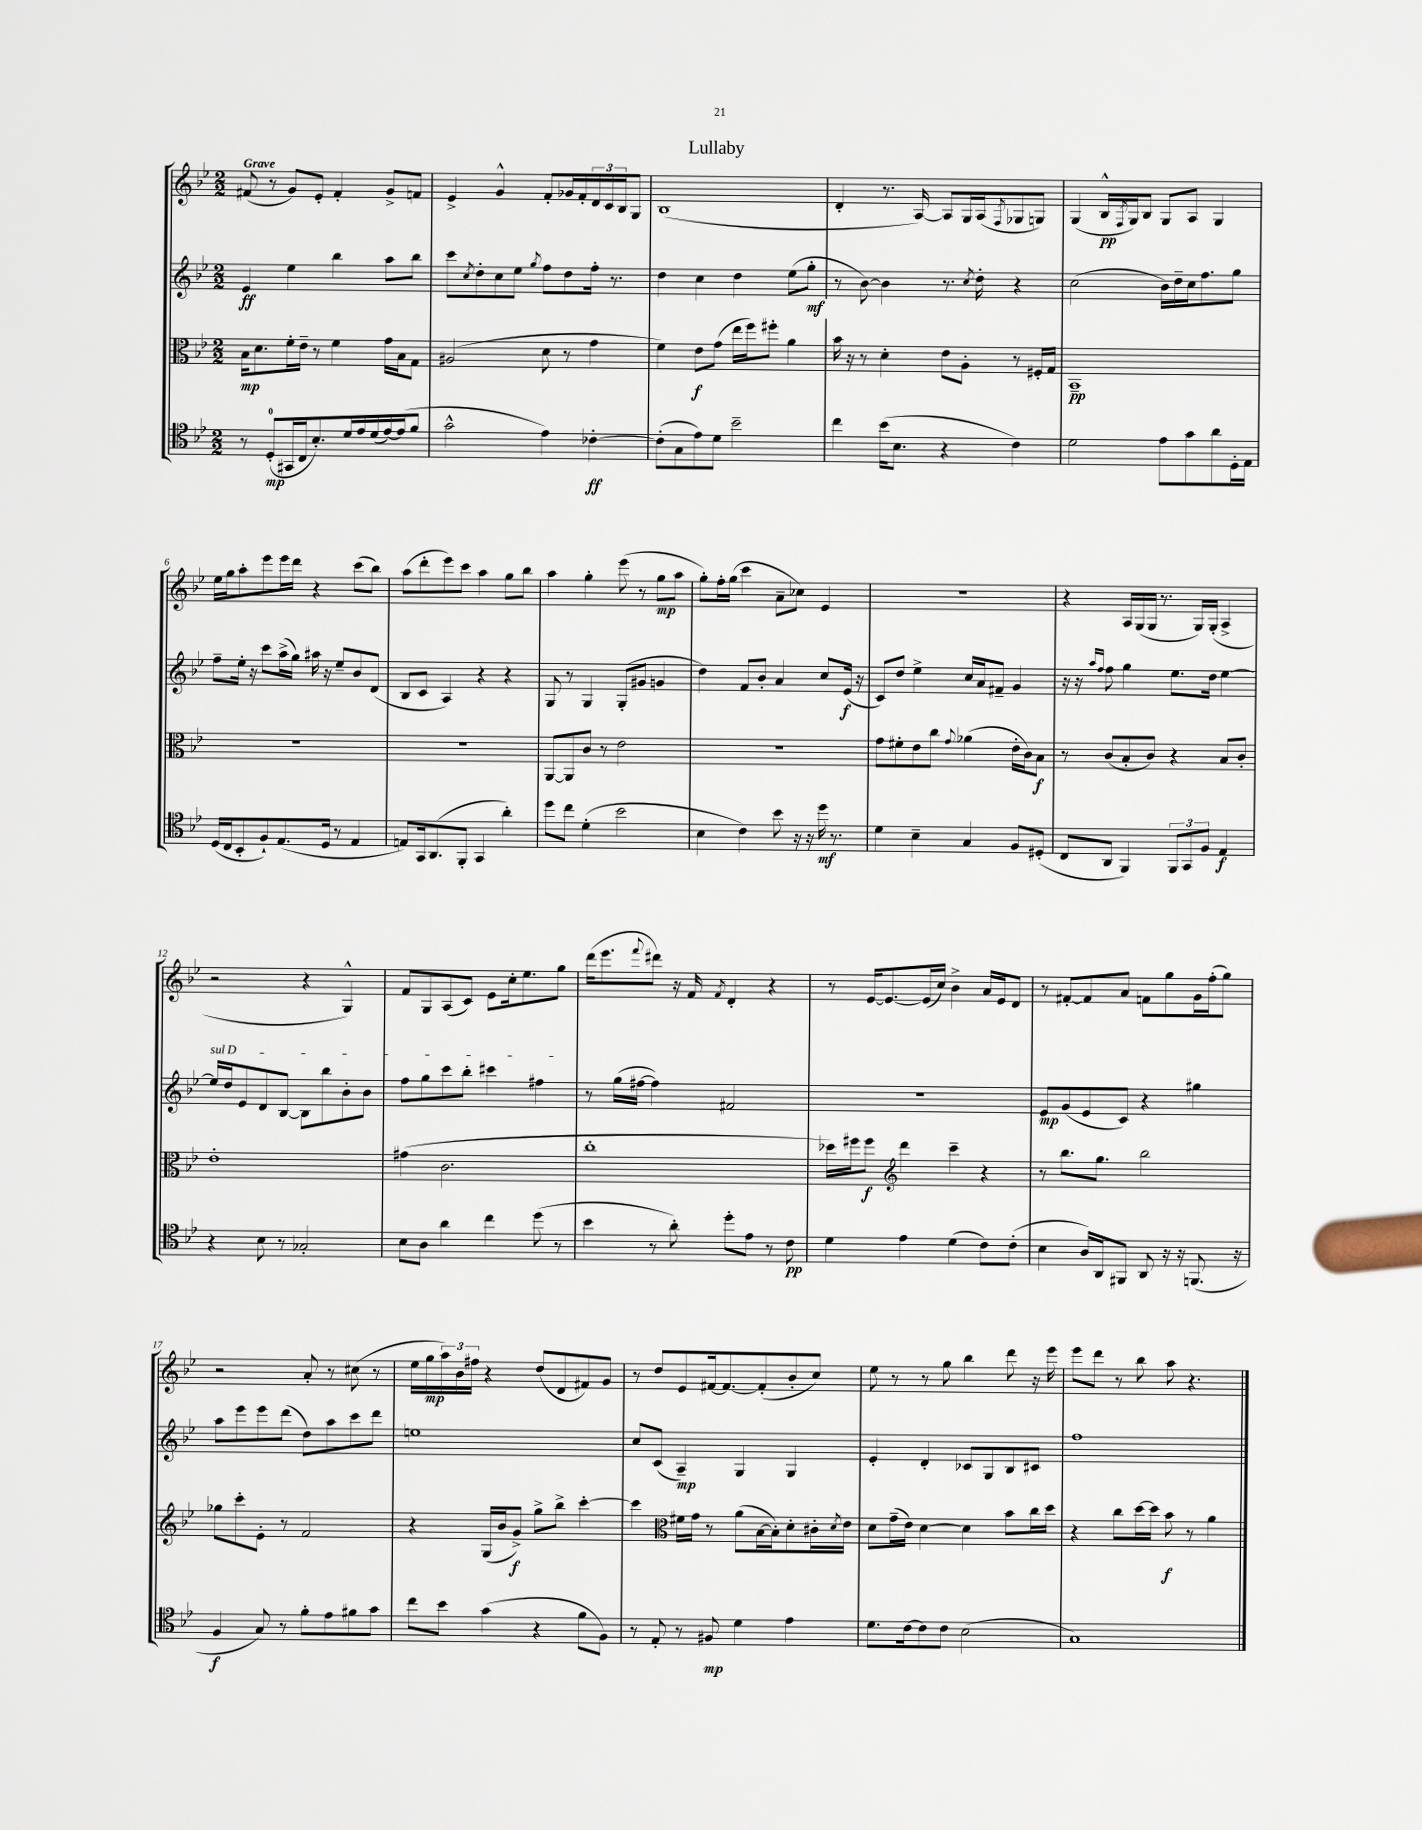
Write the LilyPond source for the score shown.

\header { title = "Lullaby" }
<<
\new StaffGroup <<
\new Staff = "s0" {
    \clef treble \key bes \major \numericTimeSignature \time 2/2 \tempo "Grave"
    fis'8( r8 g'8) ees'8-. fis'4-. g'8-> f'8 |
    ees'4-> g'4-^ f'8-. ges'16 f'16-. \tuplet 3/2 { d'16 c'16 bes16 } g8 |
    bes1( |
    d'4-. r8. a16~) a8 g16 a16( \acciaccatura { f8 } ges8 g8) |
    g4( bes16-^\pp \acciaccatura { f8 } g16) bes8 g8 a8 g4 |
    ees''16 g''16 a''8-. ees'''8 ees'''16 d'''16 r4 c'''8( bes''8) |
    a''8( d'''8-. ees'''8) c'''8 a''4 g''8 bes''8 |
    a''4 g''4-. ees'''8( r8 g''8\mp a''8 |
    g''8-.) f''16-. g''16( c'''4 a'8-- ces''8) ees'4 |
    R1 |
    r4 a16 g16( g16 r8. g16) g16-.( a4-> |
    r2 r4 g4-^) |
    f'8 g8 a8( c'8) ees'8 c''16-. ees''8. g''8 |
    d'''16( ees'''8. \appoggiatura { f'''8 } dis'''8) r16 f'16 \acciaccatura { f'8 } d'4-. r4 |
    r8 ees'16~ ees'8.~ ees'16( c''16) bes'4-> a'16 ees'16 d'8 |
    r8 fis'8~-. fis'8 a'8 f'8 g''8 g'16 f''16-.( g''8) |
    r2 a'8-. r8 cis''8( r8 |
    ees''16 g''16\mp \tuplet 3/2 { a''16) bes'16 fis''16 } r4 d''8( d'8 fis'8) g'8 |
    r8 d''8 ees'8 fis'16~ fis'8.~ fis'8-.( bes'8-. c''8) |
    ees''8 r8 r8 g''8 bes''4 d'''8 r16 ees'''16 |
    ees'''8 d'''8 r8 bes''8 a''8 r4. \bar "|." |
}
\new Staff = "s1" {
    \clef treble \key bes \major \numericTimeSignature \time 2/2
    ees'4\ff ees''4 bes''4 a''8 bes''8 |
    c'''8 \acciaccatura { c''8 } d''8-. c''8 ees''8 \acciaccatura { g''8 } f''8 d''8 f''16-. r8. |
    d''4 c''4 d''4 ees''8( g''8-.\mf |
    r8 bes'8~) bes'4 r8. \acciaccatura { c''8 } d''16-. r4 |
    c''2( bes'16) d''16-- c''16 f''8. g''8 |
    f''8-- ees''16-. r16 c'''8 a''16->( g''16) ais''16 r16 ees''8-- bes'8 d'8( |
    bes8 c'8 a4) r4 r4 |
    g8 r8 g4 g8-.( gis'8 g'4 |
    d''4) f'8 bes'8-. a'4 c''8 ees'16\f( r16 |
    c'8) d''8 ees''4-> c''16 a'16 fis'8-- g'4 |
    r16 r16 \grace { a''16 f''16 } f''8 g''4 ees''8. d''16 ees''4~ |
    \once \override TextSpanner.bound-details.left.text = \markup { \italic "sul D" } ees''16\startTextSpan d''16 ees'8 d'8 bes8~ bes8 bes''8 bes'8-. bes'8 |
    f''8 g''8 c'''8 bes''8-. cis'''4 fis''4\stopTextSpan |
    r8 g''16( fis''16~ fis''4) fis'2 |
    r1 |
    ees'8\mp g'8( ees'8 c'8) r4 gis''4 |
    a''8 ees'''8 ees'''8 d'''8( d''8) a''8 c'''8 d'''8 |
    e''1 |
    c''8 c'8( a4--\mp) g4 g4 |
    ees'4-. d'4-. ces'8 g8 bes8 cis'8 |
    f''1 \bar "|." |
}
\new Staff = "s2" {
    \clef alto \key bes \major \numericTimeSignature \time 2/2
    bes16\mp d'8. f'16-. ees'16-- r8 f'4 g'16 bes16 g8 |
    ais2( d'8 r8 g'4 |
    f'4) ees'8\f g'8( ees''16 f''16) fis''8-. a'4 |
    bes'16 r16 r8 d'4-. ees'8 a8-. r8 fis16-. g16 |
    bes,1--\pp |
    R1 |
    R1 |
    a,8~ a,8 c'8 r8 ees'2 |
    r1 |
    g'8 fis'8-. ees'8 c''8 \appoggiatura { g'8 } aes'4( ees'16-. c'16) bes8\f |
    r8 c'8( bes8-. c'8) r4 bes8 c'8-. |
    ees'1-. |
    gis'4( c'2. |
    c''1-. |
    des''16) fis''16 fis''8\f \clef treble d'''4 c'''4-- r4 |
    r8 bes''8. g''8. bes''2 |
    ges''8 c'''8-. ees'8-. r8 f'2 |
    r4 g16( bes'16 g'8->\f) g''8-> bes''8-> c'''4~-. |
    c'''4 \clef alto fis'16 g'16 r8 a'8( bes16~ bes16-.) d'8-. cis'16-. \acciaccatura { d'8 } ees'16 |
    d'8 g'16--( ees'16) d'4~ d'4 bes'8 c''16 d''16 |
    r4 c''8 d''16~ d''16 bes'8\f r8 a'4 \bar "|." |
}
\new Staff = "s3" {
    \clef tenor \key bes \major \numericTimeSignature \time 2/2
    r8 d8-0-.\mp( gis,16 c16 bes8.-.) d'16 ees'16 d'16( ees'16~) ees'16( f'8 |
    g'2-^ ees'4) ces'4~-.\ff |
    ces'8-.( g8 ees'8) d'8 bes'2-- |
    c''4 bes'16( bes8. r4 c'4) |
    d'2 ees'8 g'8 a'8 d16-. ees16 |
    d16( c16 bes,8-. f8-!) ees8.( d16 r8 ees4 |
    e8) g,16 a,8.( f,8-. g,4 a'4-.) |
    d''8 c''8 d'4-.( bes'2 |
    bes4 c'4) bes'8 r16 r16 d''16\mf r8. |
    d'4 bes4-- g4 f8 dis8-.( |
    c8 a,8 f,4) \tuplet 3/2 { f,8 g,8 f8 } ees4\f |
    r4 bes8 r8 ges2-. |
    bes8 a8 a'4 c''4 d''8( r8 |
    bes'4 r8 a'8-.) d''8-. ees'8 r8 c'8\pp |
    d'4 ees'4 d'4( c'8) c'8-.( |
    bes4 a16) a,16 fis,8 a,8 r16 r16 f,8.( r16 |
    f4\f g8) r8 f'8-. ees'8 fis'8 g'8 |
    c''8 bes'8 g'4( r4 f'8 f8) |
    r8 ees8-. r8 fis8\mp d'4 ees'4 |
    d'8. c'16~ c'8 c'8 bes2( |
    g1) \bar "|." |
}
>>
>>
